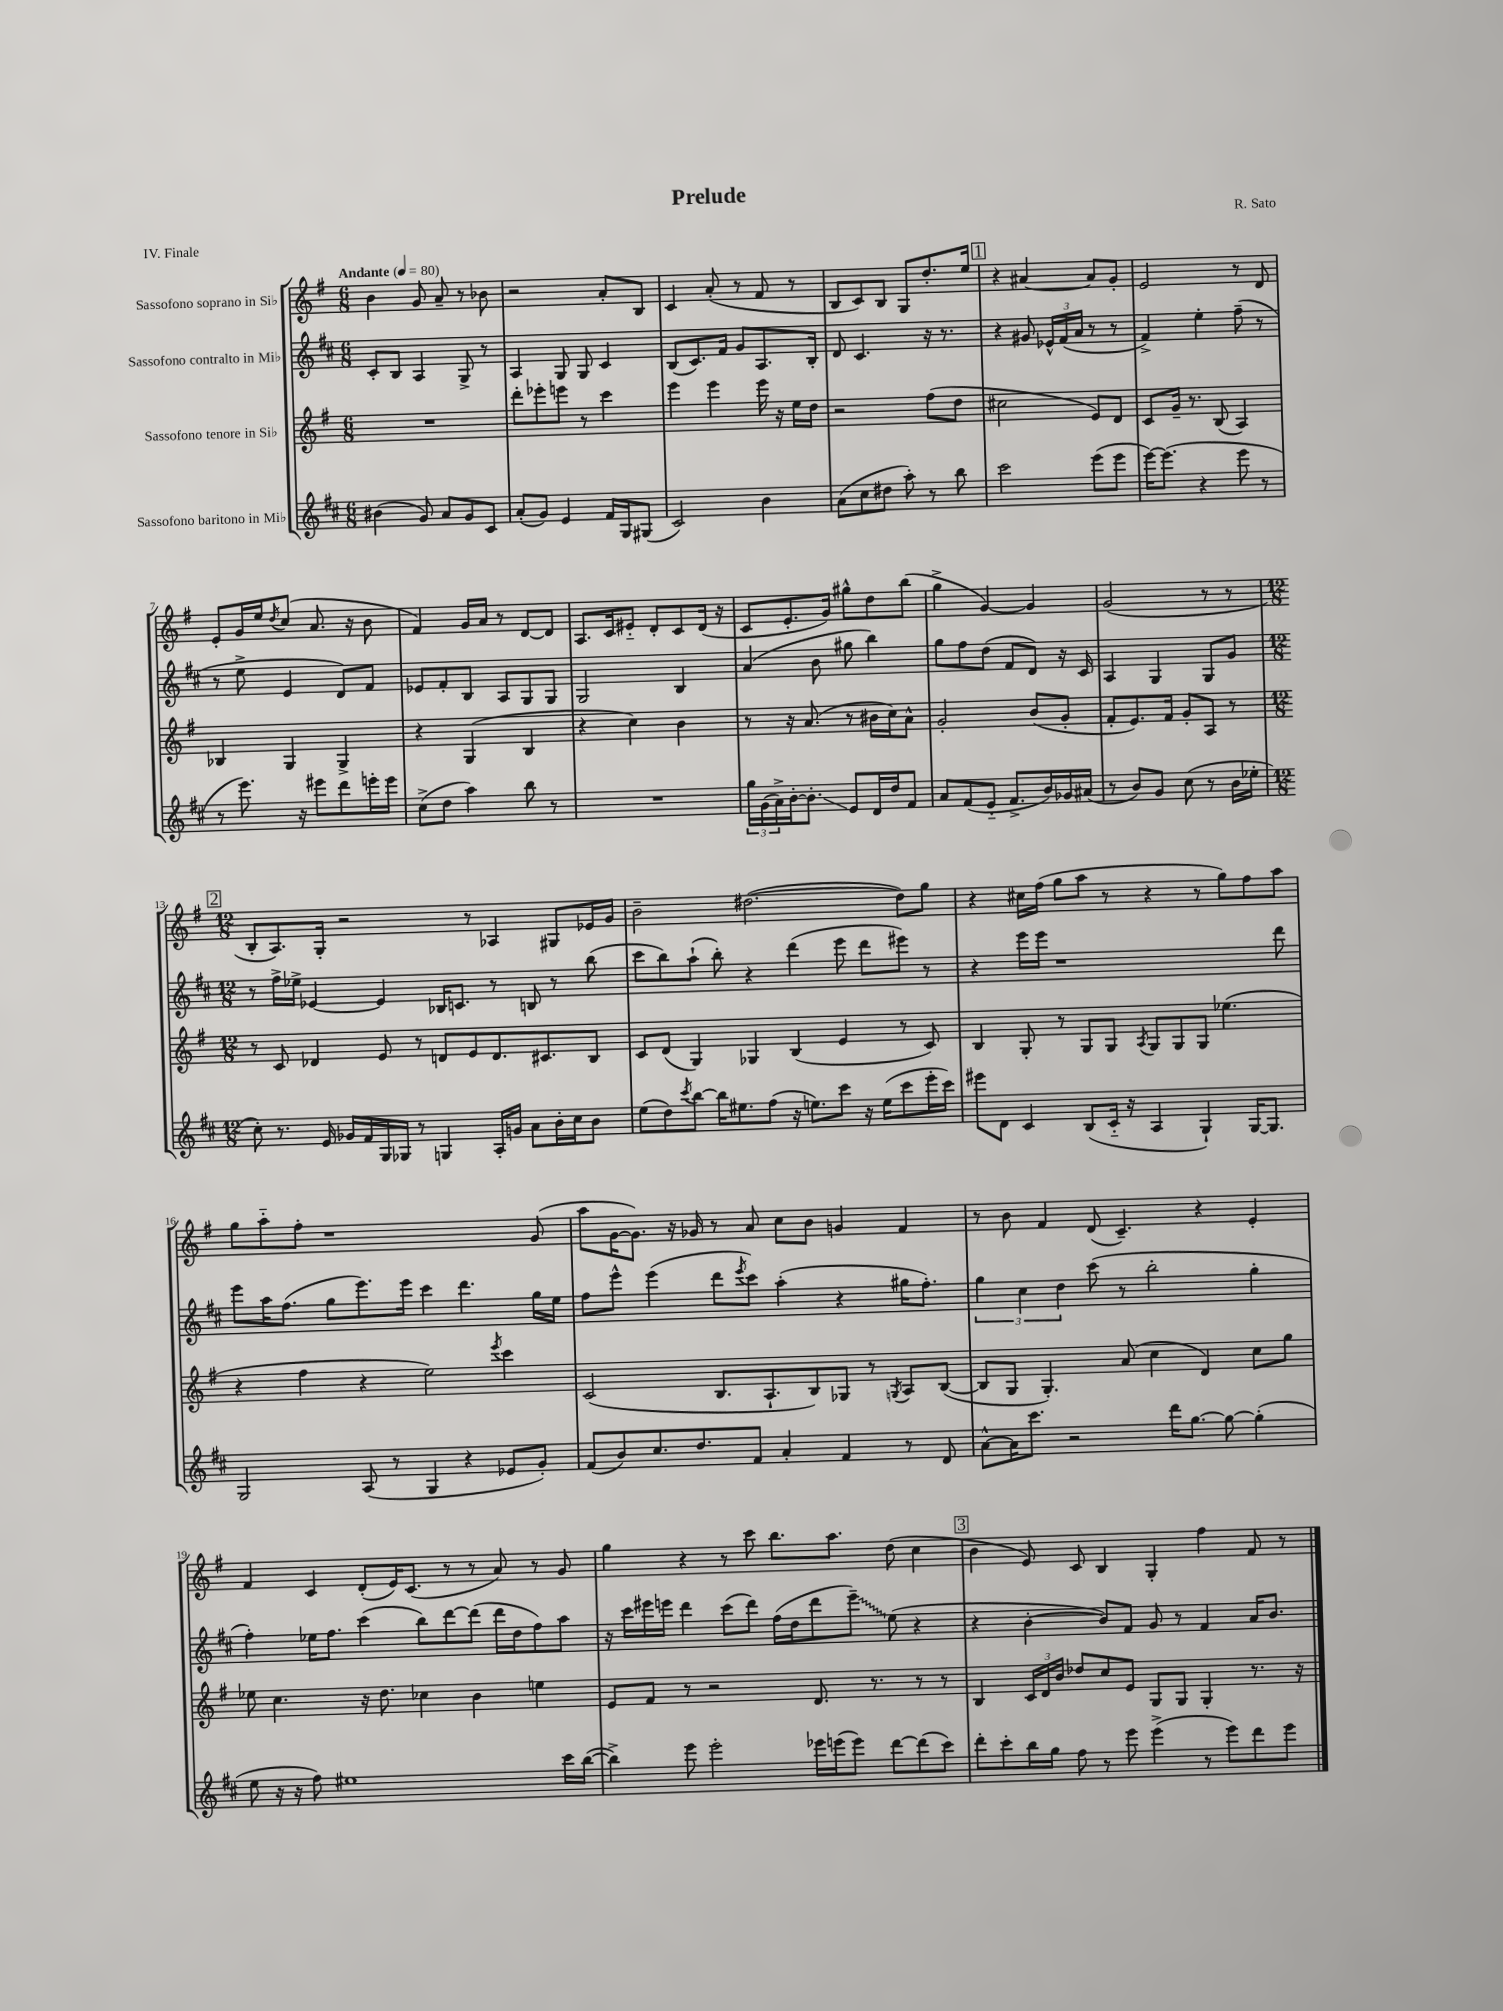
\header { title = "Prelude" composer = "R. Sato" piece = "IV. Finale" }
<<
\new StaffGroup <<
\new Staff = "s0" \with { instrumentName = "Sassofono soprano in Sib" } {
    \clef treble \key g \major \numericTimeSignature \time 6/8 \tempo "Andante" 4 = 80
    b'4 g'8 a'8-- r8 bes'8 |
    r2 a'8-. b8 |
    c'4 a'8-.( r8 fis'8 r8 |
    b8 c'8) b8 g8 d''8.-. e''16 |
    \mark \markup { \box "1" } r4 ais'4~ ais'8 g'8-. |
    e'2 r8 d'8 |
    e'8-. g'16 e''16 \acciaccatura { d''8 } c''8( a'8. r16 b'8 |
    fis'4) g'16 a'16 r8 d'8~ d'8 |
    a8. c'16 eis'8-_ d'8-. c'8 d'16( r16 |
    c'8 e'8.-. g'16) gis''8-^ d''8 b''8( |
    g''4-> g'4~) g'4 |
    g'2( r8 r8 |
    \mark \markup { \box "2" } \numericTimeSignature \time 12/8 b8-. a8.) g16-. r2 r8 aes4 gis8 ees'16 g'16 |
    b'2-- dis''2.~( dis''8) g''8 |
    r4 cis''16 fis''16( g''8 a''8 r8 r4 r8 g''8) fis''8 a''8 |
    g''8 a''8-_ fis''8-. r1 g'8( |
    a''8 g'16~ g'8.) r16 ges'16 r8 a'8 c''8 b'8 g'4 fis'4 |
    r8 b'8 fis'4 d'8( c'4.--) r4 e'4-. |
    fis'4 c'4 d'8-.( e'16) c'8.( r8 r8 a'8) r8 g'8 |
    g''4 r4 r8 c'''8 b''8. a''8. d''8( c''4 |
    \mark \markup { \box "3" } b'4 e'8) c'8 b4 g4-. fis''4 fis'8 r8 \bar "|." |
}
\new Staff = "s1" \with { instrumentName = "Sassofono contralto in Mib" } {
    \clef treble \key d \major \numericTimeSignature \time 6/8
    cis'8-. b8 a4 g8-> r8 |
    a4 g8 g8 cis'4 |
    b8( cis'8.) fis'16 g'8 a8. b16-. |
    d'8 cis'4. r16 r8. |
    \mark \markup { \box "1" } r4 gis'8 \tuplet 3/2 { ees'16-^ fis'16( a'16 } r8 r8 |
    fis'4->) e''4-. fis''8--( r8 |
    r8 e''8-> e'4 d'8) fis'8 |
    ees'8 fis'8-. b8 a8 g8 g8 |
    g2 b4 |
    a'4( b'8 gis''8 b''4) |
    g''8 fis''8 d''8( fis'8 d'8) r16 cis'16 |
    a4 g4 g8 g'8 |
    \mark \markup { \box "2" } \numericTimeSignature \time 12/8 r8 fis''16-> ees''16-> ees'4~ ees'4 bes16 c'8. r8 b8 r8 b''8( |
    cis'''8 b''8) a''8-!( b''8-.) r4 d'''4( e'''8 d'''8 eis'''8) r8 |
    r4 e'''16 e'''16 r1 d'''8 |
    e'''8 a''16 fis''8.( g''8 e'''8.) e'''16 cis'''4 d'''4. g''16 e''16 |
    fis''8 e'''8-^ e'''4( d'''8 \acciaccatura { e'''8 } cis'''8) a''4-.( r4 gis''16 fis''8.-.) |
    \tuplet 3/2 { g''4 cis''4 d''4 } cis'''8( r8 b''2-. g''4-. |
    fis''4-.) ees''16 fis''8. cis'''4( b''8) d'''8~ d'''8( d'''16 d''16 fis''8) a''8 |
    r16 cis'''16 eis'''16 e'''16 d'''4 cis'''8( d'''8) fis''16( d''16 d'''8 \once \override Glissando.style = #'zigzag e'''8--\glissando) e''8( r4 |
    \mark \markup { \box "3" } r4 b'4~-. b'8) fis'8 g'8 r8 fis'4 a'16 b'8. \bar "|." |
}
\new Staff = "s2" \with { instrumentName = "Sassofono tenore in Sib" } {
    \clef treble \key g \major \numericTimeSignature \time 6/8
    R2. |
    d'''8-. ees'''8-. e'''8 r8 c'''4 |
    e'''4 e'''4 e'''16 r16 e''16 d''16 |
    r2 fis''8( d''8 |
    \mark \markup { \box "1" } cis''2 e'8) d'8 |
    c'8 g'16-- r8. b8( a4) |
    bes4 g4 g4-> |
    r4 g4( b4 |
    r4 c''4) b'4 |
    r8 r16 a'8.( r8 bis'16 c''16) a'8-^ |
    g'2-. b'8( g'8-. |
    fis'8-. e'8.) fis'16 g'8-. a8 r8 |
    \mark \markup { \box "2" } \numericTimeSignature \time 12/8 r8 c'8 des'4 e'8 r8 d'8 e'8 d'8. cis'8. b8 |
    c'8 d'8( g4) ges4 b4( e'4 r8 c'8) |
    b4 g8-. r8 g8 g8 \acciaccatura { a8 } g8 g8 g8 ees''4.( |
    r4 fis''4 r4 e''2) \acciaccatura { e'''8 } c'''4 |
    c'2( b8. a8.-! b8) ges8 r8 \acciaccatura { g8 } a8 b8~( |
    b8 g8 g4.-.) a'8( c''4 d'4) c''8 g''8 |
    ees''8 c''4. r16 d''8. ces''4 b'4 e''4 |
    e'8 fis'8 r8 r2 d'8. r8. r8 r8 |
    \mark \markup { \box "3" } b4 \tuplet 3/2 { c'16 d'16 b'16 } des''8 c''8 e'8 g8 g8 g4-. r8. r16 \bar "|." |
}
\new Staff = "s3" \with { instrumentName = "Sassofono baritono in Mib" } {
    \clef treble \key d \major \numericTimeSignature \time 6/8
    bis'4( g'8) a'8 g'8 cis'8 |
    a'8-.( g'8) e'4 fis'16 g16 gis8( |
    cis'2) b'4 |
    a'8( cis''8 dis''8 a''8-.) r8 b''8 |
    \mark \markup { \box "1" } cis'''2 e'''8( e'''8 |
    e'''16~) e'''8.( r4 e'''8 r8 |
    r8 e'''8.) r16 eis'''8 d'''8 e'''16-. e'''16 |
    cis''8->( d''8 a''4) b''8 r8 |
    R2. |
    \tuplet 3/2 { g''16 g'16( a'16->) } b'16~-. b'8.-.\glissando e'8 d'16 d''16 fis'8 |
    a'8 fis'8( e'8-_ fis'8.-> b'16) ges'16 ais'16( |
    r8 b'8) g'8 cis''8( r8 b'16 ees''16-. |
    \mark \markup { \box "2" } \numericTimeSignature \time 12/8 cis''8-.) r8. e'16 ges'16 fis'16 g16 ges16 r8 g4 a16-. g'16 a'8 b'16-. cis''16 b'8 |
    e''8( d''8) \acciaccatura { cis'''8 } b''8~ b''16 eis''8. fis''8( r16 e''8.) cis'''8 r16 e''16( cis'''8 e'''16-. cis'''16) |
    eis'''8 d'8 cis'4 b8( cis'16-_ r16 a4 g4-!) g16~ g8. |
    g2 a8( r8 g4 r4 ees'8 g'8-.) |
    fis'8( b'8) cis''8. d''8. fis'8 a'4-. fis'4 r8 d'8 |
    a'8~-^ a'16 cis'''8. r2 d'''16 g''8.~ g''8~ g''4-.( |
    e''8 r16 r16 fis''8) eis''1 cis'''16 b''16~( |
    b''4->) e'''8 e'''2-. ees'''16 e'''16( e'''8) d'''8~ d'''8( cis'''8) |
    \mark \markup { \box "3" } d'''8-. cis'''8-. b''16 g''16 fis''8 r8 e'''8 e'''4->( r8 e'''8) d'''8 e'''8 \bar "|." |
}
>>
>>
